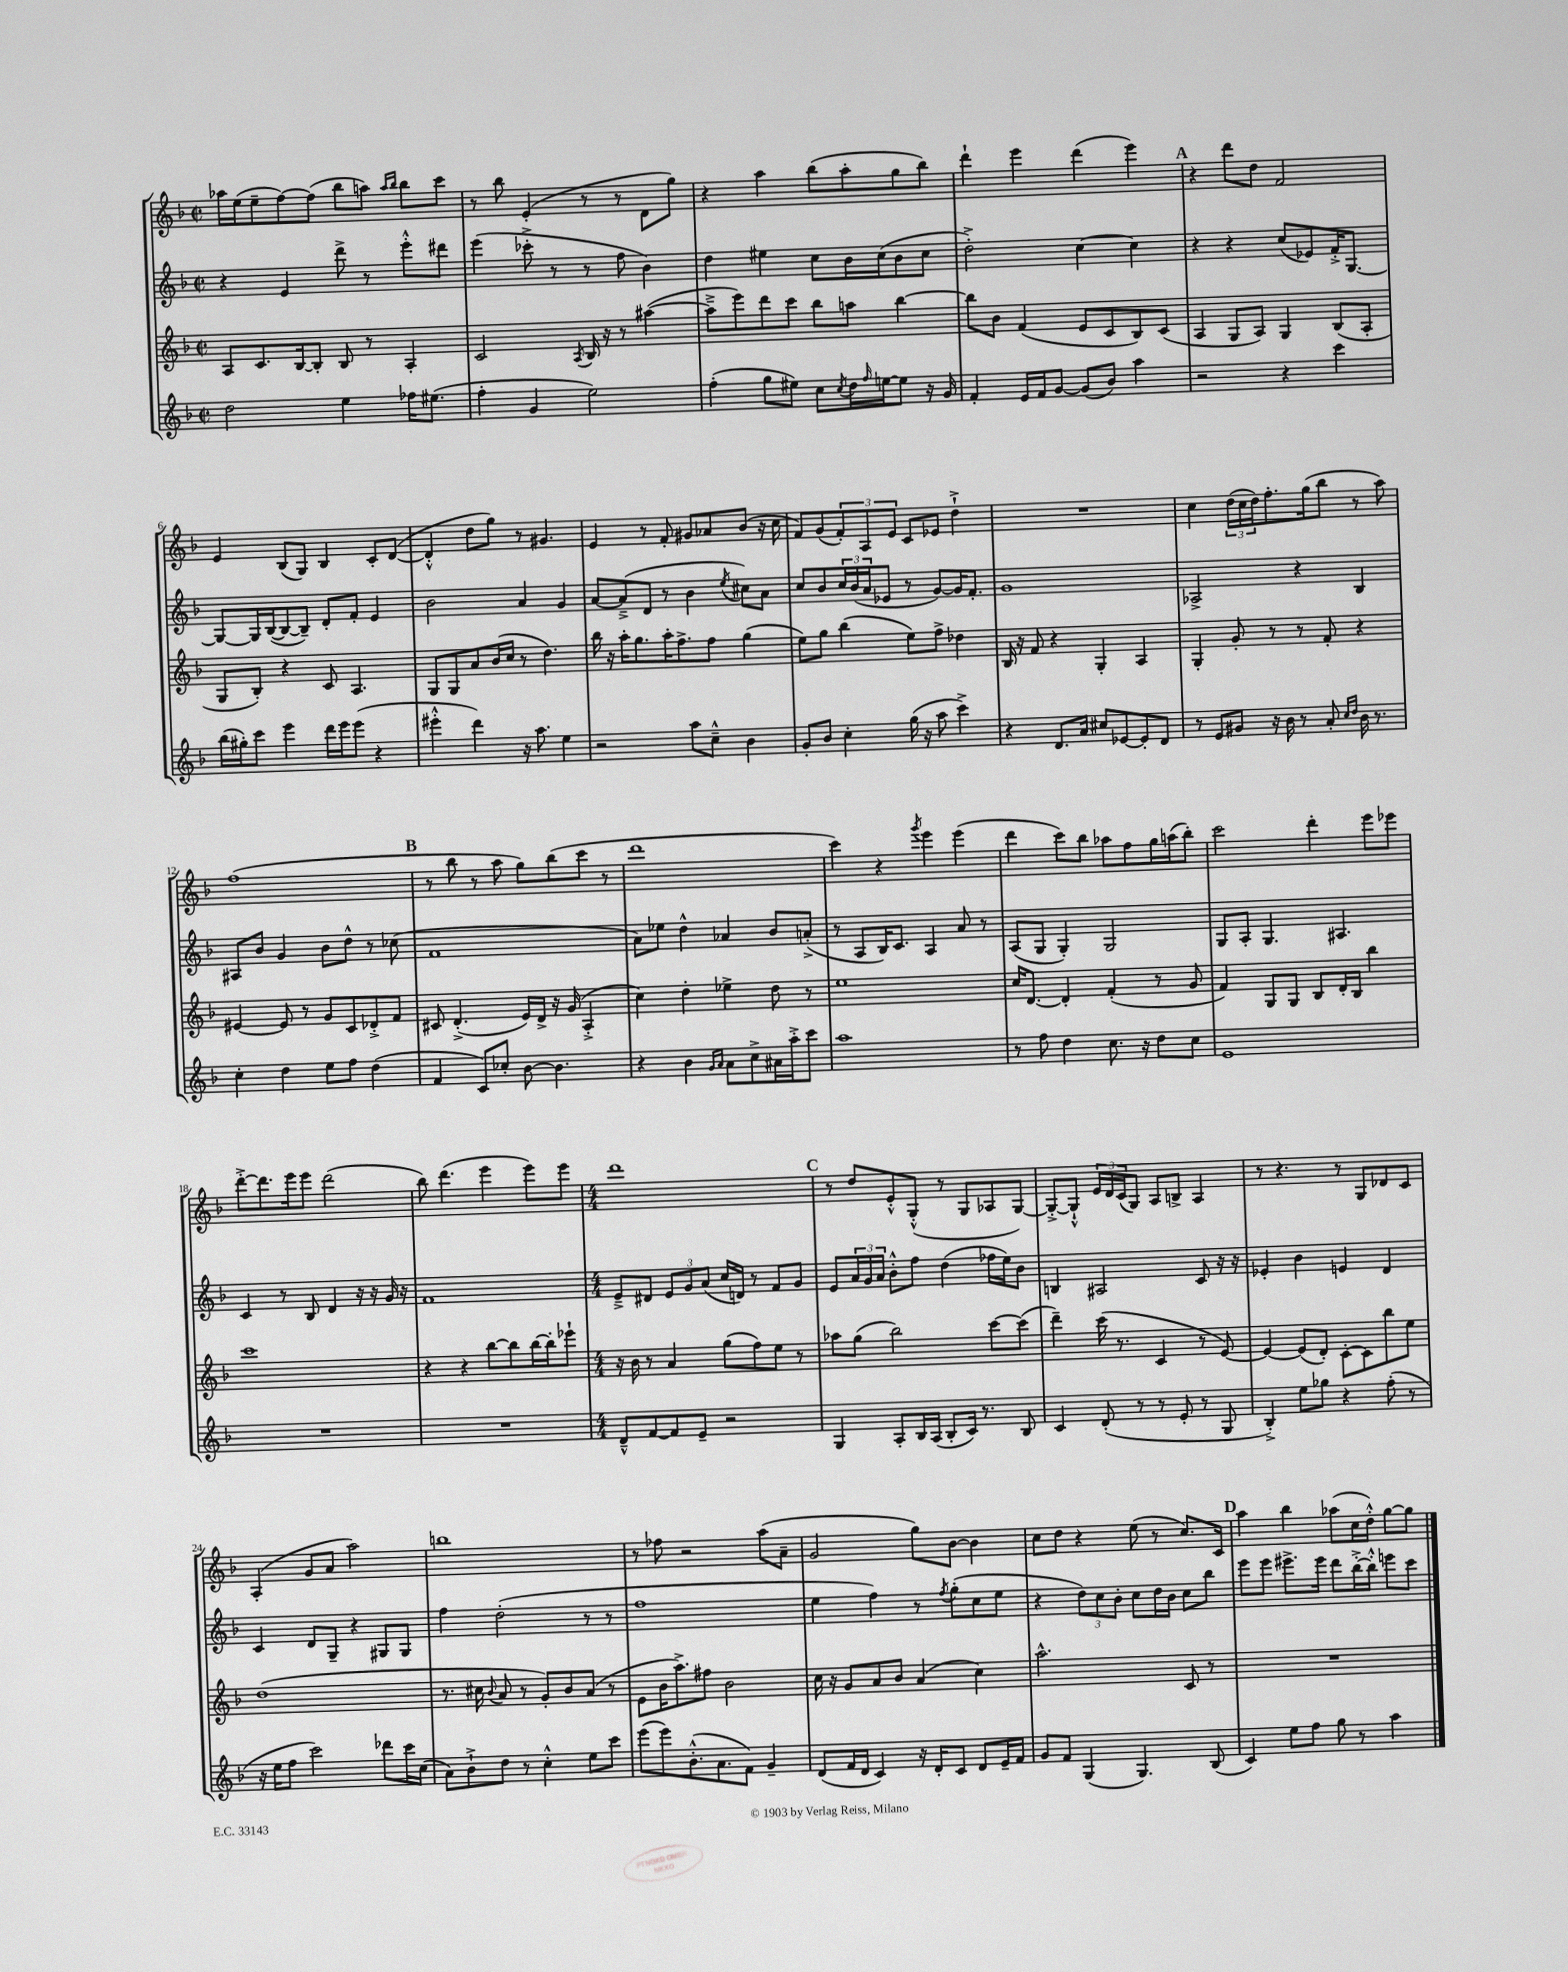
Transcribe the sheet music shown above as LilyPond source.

<<
\new StaffGroup <<
\new Staff = "s0" {
    \clef treble \key f \major \defaultTimeSignature \time 2/2
    aes''16 e''16( e''8-- f''8~) f''8( bes''8 a''8) \grace { a''16 bes''16 } bes''8 c'''8 |
    r8 bes''8 e'4-.( r8 r8 d'8 g''8) |
    r4 a''4 bes''8( a''8-. g''8 bes''8) |
    d'''4-! e'''4 d'''4( e'''4) |
    \mark \markup { \bold "A" } r4 d'''8 d''8 f'2 |
    e'4 bes8( g8) bes4 c'8-. d'8~( |
    d'4-.-^ d''8 g''8) r8 gis'4. |
    e'4 r8 f'8-. gis'8 aes'8 bes'8( r16 c''16 |
    f'8) g'8( \tuplet 3/2 { f'8-.) a8 e'8 } c'8 ees'8 d''4-!-> |
    R1 |
    c''4 \tuplet 3/2 { d''16( c''16 d''16) } f''8.-. g''16( bes''8 r8 a''8) |
    f''1( |
    \mark \markup { \bold "B" } r8 bes''8 r8 a''8 g''8) bes''8( c'''8 r8 |
    d'''1 |
    c'''4) r4 \acciaccatura { g'''8 } e'''4 e'''4( |
    d'''4 c'''8) bes''8 aes''8 f''8 g''16 a''16( bes''8-.) |
    c'''2 d'''4-. e'''8 ees'''8 |
    d'''8~-.-> d'''8. e'''16 e'''8 d'''2( |
    bes''8) d'''4.( e'''4 e'''8) e'''8 |
    \numericTimeSignature \time 4/4 d'''1 |
    \mark \markup { \bold "C" } r8 d''8 e'8-.-^ g8-.-^( r8 g8 aes8 g8~) |
    g8~-.-> g8-!-^ \tuplet 3/2 { e'16 d'16 c'16( } g8) a8 b8-> a4 |
    r8 r4. r8 g8 des'8 c'8 |
    a4-.( g'8 a'8 a''2) |
    b''1 |
    r8 fes''8 r2 a''8( a'8-- |
    g'2 g''8) bes'8~ bes'4 |
    c''8 d''8 r4 e''8( r8 c''8.) c'16 |
    \mark \markup { \bold "D" } a''4 bes''4 aes''8( c''16 d''16-.-^) g''8~ g''8 \bar "|." |
}
\new Staff = "s1" {
    \clef treble \key f \major \defaultTimeSignature \time 2/2
    r4 e'4 d'''8-> r8 e'''8-.-^ dis'''8 |
    e'''4( ces'''8-.-> r8 r8 f''8 bes'4) |
    d''4 eis''4 c''8 bes'16 c''16( bes'8 c''8 |
    d''2-.->) c''4~ c''4 |
    \mark \markup { \bold "A" } r4 r4 c''8( ees'8) f'16-.-> g8.~ |
    g8~ g16 bes16~( bes8~ bes8--) d'8-. f'8-. e'4 |
    bes'2 a'4 g'4 |
    a'8~ a'8--->( d'8 r8 bes'4 \acciaccatura { e''8 } cis''8) a'8 |
    c''8 bes'8 \tuplet 3/2 { c''16 bes'16( a'16 } ees'8 r8 g'8~) g'16 f'8.-. |
    g'1 |
    aes2-> r4 bes4 |
    ais8 bes'8 g'4 bes'8 d''8-^ r8 ces''8( |
    \mark \markup { \bold "B" } f'1 |
    a'8) ees''8 d''4-^ aes'4 bes'8 a'8-.->( |
    r8 a8 bes16) c'8. a4 a'8 r8 |
    a8( g8 g4-.) g2 |
    g8 a8-. g4. ais4. |
    c'4 r8 bes8 d'4 r16 r16 g'16 r16 |
    f'1 |
    \numericTimeSignature \time 4/4 e'8---> dis'8 \tuplet 3/2 { e'8 g'8 a'8( } c''16 d'16) r8 f'8 g'8 |
    \mark \markup { \bold "C" } e'8 \tuplet 3/2 { a'16 g'16 a'16 } bes'8-.-^ f''8 d''4( fes''16 e''16) bes'8 |
    b4 ais2 c'8 r16 r16 |
    ees'4-. bes'4 e'4 d'4 |
    c'4 d'8 g8-- r4 gis8 gis8 |
    f''4 d''2-.( r8 r8 |
    f''1 |
    e''4 f''4) r8 \acciaccatura { f''8 } g''8-.( c''8 e''8 |
    r4 \tuplet 3/2 { d''8) c''8 bes'8-. } c''8 d''16 bes'16 c''8 bes''8 |
    \mark \markup { \bold "D" } e'''8 e'''8 eis'''8.-> eis'''16 d'''8 bes''16~-.-> bes''16-.-^ e'''8 c'''8 \bar "|." |
}
\new Staff = "s2" {
    \clef treble \key f \major \defaultTimeSignature \time 2/2
    a8 c'8. bes16~ bes8-. bes8 r8 a4-. |
    c'2 \acciaccatura { a8 } bes16 r16 r8 ais''4~( |
    ais''8---> e'''8) d'''8 c'''8 bes''8 a''8 bes''4~ |
    bes''8 bes'8 f'4( e'8 c'8 bes8) c'8( |
    \mark \markup { \bold "A" } a4 g8 a8) g4 bes8( a8-. |
    g8 bes8-.) r4 c'8 a4. |
    g8 g8 a'8 bes'16( c''16 r8 d''4.) |
    bes''16 r16 a''16-. g''8. a''16-. f''8.-> f''8 g''4( |
    e''8) g''8 bes''4( e''8) f''8-> des''4 |
    bes16 r16 f'8 r4 g4-. a4 |
    g4-. g'8-. r8 r8 f'8-. r4 |
    eis'4~ eis'8 r8 g'8 c'8 des'8-.-> f'8 |
    \mark \markup { \bold "B" } cis'8 d'4.-.->( e'16) d'16-> r16 g'16( a4-.-> |
    c''4) d''4-. ees''4-> d''8 r8 |
    e''1 |
    c''16 d'8.~ d'4-. f'4-.( r8 g'8 |
    f'4) g8 g8 bes8 d'16-. bes16 bes''4 |
    c'''1 |
    r4 r4 bes''8~ bes''8 bes''16~ bes''16-. ees'''8-! |
    \numericTimeSignature \time 4/4 r16 bes'16 r8 a'4 g''8( f''8) e''8 r8 |
    \mark \markup { \bold "C" } aes''8 g''8( bes''2) c'''8~ c'''8( |
    d'''4--) c'''16( r8. c'4 r8 e'8~) |
    e'4~ e'8( d'8-.) c'8~-. c'8 bes''8 e''8 |
    d''1( |
    r8. cis''16 \appoggiatura { bes'8 } a'8 r8 g'8-.) bes'8 a'8( r8 |
    e'8 bes'16 a''8.->) fis''8 bes'2 |
    c''16 r16 g'8 a'8 bes'8 a'4( c''4) |
    a''2.-^ c'8 r8 |
    \mark \markup { \bold "D" } R1 \bar "|." |
}
\new Staff = "s3" {
    \clef treble \key f \major \defaultTimeSignature \time 2/2
    d''2 e''4 fes''16 eis''8.( |
    f''4-. g'4 e''2) |
    f''4-.( g''8 eis''8) c''8 \acciaccatura { c''8 } d''16 \grace { f''16 } e''16~ e''8 r16 g'16 |
    f'4-. e'16 f'16 g'8~ g'8( bes'8) a''4 |
    \mark \markup { \bold "A" } r2 r4 c'''4 |
    bes''16( gis''16-.) c'''8 e'''4 d'''16 e'''16 e'''8( r4 |
    eis'''4-.-^ d'''4) r16 a''8. e''4 |
    r2 a''8 c''8---^ bes'4 |
    g'8-. bes'8 c''4-. g''16( r16 a''8 c'''4->) |
    r4 d'8. a'16 cis''8 ees'8~ ees'8-. d'8 |
    r8 e'8 gis'8 r16 bes'16 r8 a'8-. \grace { c''16 d''16 } bes'16 r8. |
    c''4-. d''4 e''8 f''8 d''4( |
    \mark \markup { \bold "B" } f'4 c'8) ces''8-. bes'8~ bes'4. |
    r4 bes'4 \grace { g'16 a'16 } a'8 c''8-> ais'16 a''16-.-> c'''8 |
    a''1 |
    r8 f''8 d''4 c''8. r16 d''8 c''8 |
    e'1 |
    R1 |
    R1 |
    \numericTimeSignature \time 4/4 d'8---^ f'8~ f'8 e'8-- r2 |
    \mark \markup { \bold "C" } g4 a8-. bes16 a16( bes8-. c'16) r8. bes8 |
    c'4 d'8-.( r8 r8 e'8-. r8 g8 |
    bes4-.->) e''8 ges''8 r4 f''8-.( r8 |
    r16 e''16 f''8 c'''2) des'''8 c'''16 c''16( |
    a'8) bes'8-!-> d''8 r8 c''4-.-^ e''8 c'''8 |
    e'''8( e'''8) bes'8.-.-^( a'8. f'8) g'4-- |
    d'8( f'16 d'16 c'4) r16 d'16-. c'8 d'8 e'16-- f'16 |
    g'8 f'8 g4( g4.) bes8( |
    \mark \markup { \bold "D" } c'4) e''8 f''8 g''8 r8 a''4 \bar "|." |
}
>>
>>
